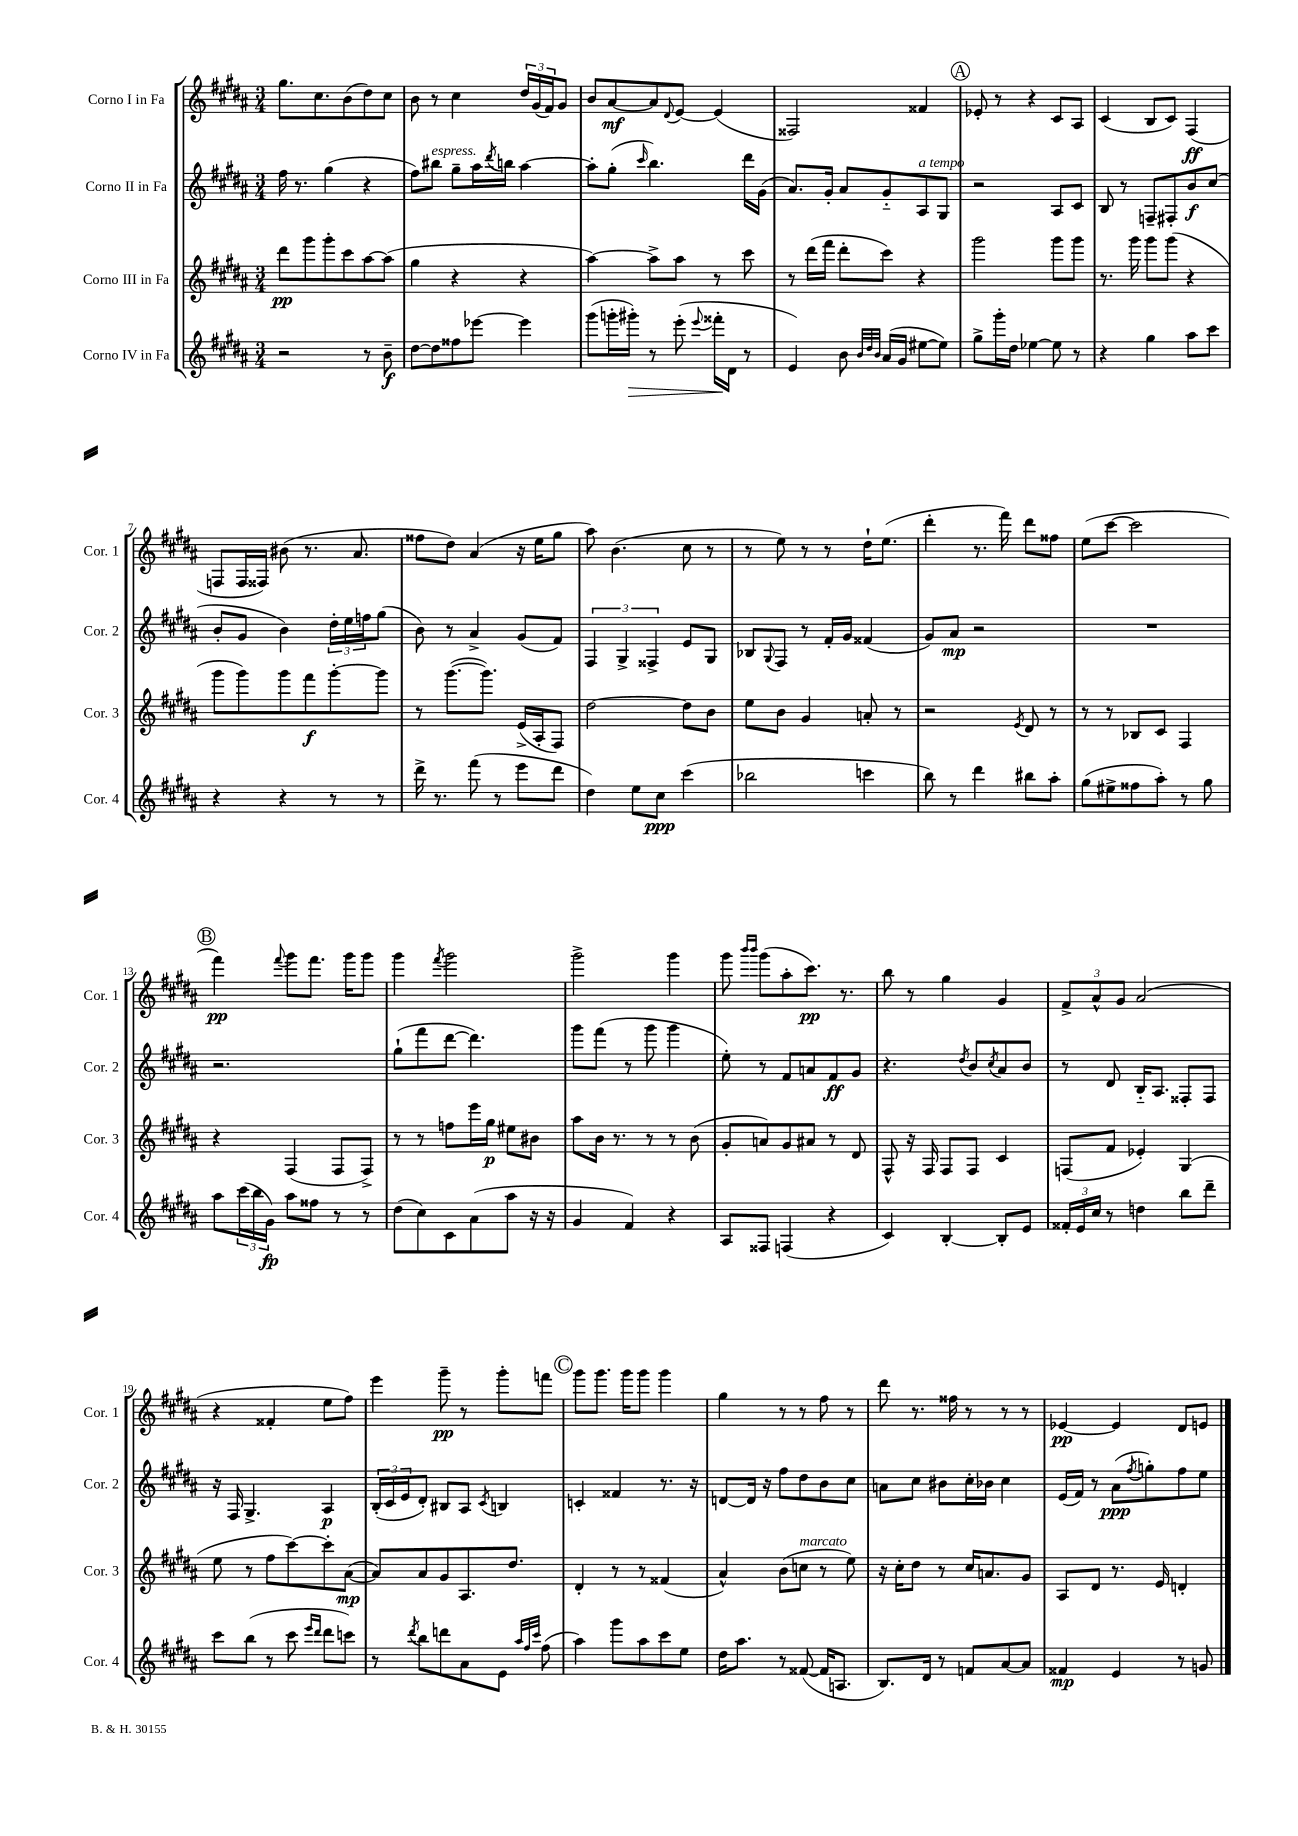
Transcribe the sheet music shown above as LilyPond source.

<<
\new StaffGroup <<
\new Staff = "s0" \with { instrumentName = "Corno I in Fa" shortInstrumentName = "Cor. 1" } {
    \clef treble \key b \major \numericTimeSignature \time 3/4
    gis''8. cis''8. b'8( dis''8) cis''8 |
    b'8 r8 cis''4 \tuplet 3/2 { dis''16 gis'16( fis'16) } gis'8 |
    b'8 ais'8~\mf ais'8 \appoggiatura { dis'8 } e'8~ e'4( |
    fisis2) fisis'4 |
    \mark \markup { \circle "A" } ees'8-. r8 r4 cis'8 ais8 |
    cis'4( b8 cis'8) fis4\ff( |
    f8 f16 fisis16) bis'8( r8. ais'8. |
    fisis''8 dis''8) ais'4( r16 e''16 gis''8 |
    ais''8) b'4.( cis''8 r8 |
    r8 e''8) r8 r8 dis''16-! e''8.( |
    dis'''4-. r8. fis'''16) dis'''8 fisis''8 |
    e''8( cis'''8~ cis'''2 |
    \mark \markup { \circle "B" } fis'''4\pp) \appoggiatura { fis'''8 } gis'''8 fis'''8. gis'''16 gis'''8 |
    gis'''4 \acciaccatura { fis'''8 } gis'''2 |
    gis'''2-> gis'''4 |
    gis'''8 \grace { b'''16 b'''16 } gis'''8( ais''8-. cis'''8.\pp) r8. |
    b''8 r8 gis''4 gis'4 |
    \tuplet 3/2 { fis'8-> ais'8-^ gis'8 } ais'2( |
    r4 fisis'4-. e''8 fis''8) |
    e'''4 gis'''8--\pp r8 gis'''8-. f'''8 |
    \mark \markup { \circle "C" } gis'''8 gis'''8. gis'''16 gis'''8 gis'''4 |
    gis''4 r8 r8 fis''8 r8 |
    dis'''8 r8. fisis''16 r8 r8 r8 |
    ees'4~\pp ees'4 dis'8 e'8 \bar "|." |
}
\new Staff = "s1" \with { instrumentName = "Corno II in Fa" shortInstrumentName = "Cor. 2" } {
    \clef treble \key b \major \numericTimeSignature \time 3/4
    fis''16 r8. gis''4( r4 |
    fis''8) bis''8^\markup { \italic "espress." } gis''8-- ais''16 \acciaccatura { dis'''8 } b''16 ais''4~ |
    ais''8-. gis''8-.( \grace { cis'''16 } b''4.) dis'''16 gis'16( |
    ais'8.) gis'16-. ais'8 gis'8-_ ais8^\markup { \italic "a tempo" } gis8 |
    \mark \markup { \circle "A" } r2 ais8 cis'8 |
    b8 r8 f8-- fis8-. b'8\f cis''8( |
    b'8-. gis'8 b'4) \tuplet 3/2 { dis''16-. e''16 f''16 } gis''8( |
    b'8) r8 ais'4-> gis'8( fis'8) |
    \tuplet 3/2 { fis4 gis4-> fisis4-> } e'8 gis8 |
    bes8 \appoggiatura { gis8 } fis8 r8 fis'16-. gis'16 fisis'4( |
    gis'8) ais'8\mp r2 |
    R2. |
    \mark \markup { \circle "B" } r2. |
    gis''8-!( fis'''8 dis'''8~ dis'''4.) |
    gis'''8 fis'''8( r8 gis'''8 gis'''4 |
    e''8-.) r8 fis'8 a'8 fis'8\ff gis'8 |
    r4. \acciaccatura { dis''8 } b'8 \acciaccatura { cis''8 } ais'8 b'8 |
    r8 dis'8 b16-_ ais8. fisis8-. fisis8 |
    r16 fis16 gis4.-> ais4\p |
    \tuplet 3/2 { b16-.( cis'16 e'16 } dis'8-.) bis8 ais8 \acciaccatura { cis'8 } b4 |
    \mark \markup { \circle "C" } c'4-. fisis'4 r8. r16 |
    d'8~ d'16 r16 fis''8 dis''8 b'8 cis''8 |
    a'8 cis''8 bis'8 cis''16-. bes'16 cis''4 |
    e'16( fis'16) r8 ais'8\ppp( \acciaccatura { fis''8 } g''8-.) fis''8 e''8 \bar "|." |
}
\new Staff = "s2" \with { instrumentName = "Corno III in Fa" shortInstrumentName = "Cor. 3" } {
    \clef treble \key b \major \numericTimeSignature \time 3/4
    dis'''8\pp gis'''8 gis'''8-. cis'''8 ais''8~ ais''8( |
    gis''4 r4 r4 |
    ais''4~) ais''8-> ais''8 r8 cis'''8 |
    r8 dis'''16( fis'''16 dis'''8-. cis'''8) r4 |
    \mark \markup { \circle "A" } gis'''2 gis'''8 gis'''8 |
    r8. gis'''16 gis'''8 gis'''8( r4 |
    gis'''8 gis'''8) gis'''8 fis'''8\f gis'''8~-. gis'''8 |
    r8 gis'''8.~( gis'''8.) e'16->( ais16-. fis8) |
    dis''2~ dis''8 b'8 |
    e''8 b'8 gis'4 a'8-. r8 |
    r2 \acciaccatura { e'8 } dis'8 r8 |
    r8 r8 bes8 cis'8 fis4 |
    \mark \markup { \circle "B" } r4 fis4( fis8 fis8->) |
    r8 r8 f''8 e'''16 gis''16\p eis''8 bis'8 |
    ais''8 b'16 r8. r8 r8 b'8( |
    gis'8-. a'8) gis'8 ais'8 r8 dis'8 |
    fis8-^ r16 fis16 fis8 fis8 cis'4 |
    f8( fis'8 ees'4-.) gis4( |
    e''8 r8 fis''8 cis'''8~) cis'''8-. ais'8~\mp( |
    ais'8) ais'8 gis'8 ais8. dis''8. |
    \mark \markup { \circle "C" } dis'4-. r8 r8 fisis'4( |
    ais'4-^) b'8( c''8^\markup { \italic "marcato" } r8 e''8) |
    r16 cis''16-. dis''8 r8 cis''16 a'8. gis'8 |
    ais8 dis'8 r8. e'16 d'4-. \bar "|." |
}
\new Staff = "s3" \with { instrumentName = "Corno IV in Fa" shortInstrumentName = "Cor. 4" } {
    \clef treble \key b \major \numericTimeSignature \time 3/4
    r2 r8 b'8--\f |
    dis''8~ dis''8 fisis''8 ees'''8~ ees'''4 |
    gis'''8( g'''16-. gis'''16-.\>) r8 e'''8-.( \appoggiatura { e'''8 } fisis'''16-.\! dis'16 r8 |
    e'4) b'8 \grace { b'32 dis''32 b'32 } ais'16( gis'16 eis''8~ eis''8) |
    \mark \markup { \circle "A" } gis''8-> gis'''16-. dis''16 ees''4~ ees''8 r8 |
    r4 gis''4 ais''8 cis'''8 |
    r4 r4 r8 r8 |
    dis'''16-> r8. fis'''8( r8 e'''8 dis'''8 |
    dis''4) e''8 cis''8\ppp cis'''4( |
    bes''2 c'''4 |
    b''8) r8 dis'''4 bis''8 ais''8-. |
    gis''8( eis''8-> fisis''8 ais''8-.) r8 gis''8 |
    \mark \markup { \circle "B" } ais''8 \tuplet 3/2 { cis'''16( b''16 gis'16\fp) } ais''8 fisis''8 r8 r8 |
    dis''8( cis''8) cis'8 ais'8( ais''8 r16 r16 |
    gis'4 fis'4) r4 |
    ais8 fisis8 f4( r4 |
    cis'4) b4~-. b8-. e'8 |
    \tuplet 3/2 { fisis'16-. e'16 cis''16 } r8 d''4 b''8 dis'''8-- |
    cis'''8 b''8( r8 cis'''8 \grace { e'''16 dis'''16 } dis'''8 c'''8) |
    r8 \acciaccatura { dis'''8 } b''8 d'''8 ais'8 e'8 \grace { ais''32 fis''32 cis'''32 } fis''8( |
    \mark \markup { \circle "C" } ais''4) gis'''8 ais''8 cis'''8 e''8 |
    dis''16 ais''8. r8 fisis'8~( fisis'16 a8. |
    b8.) dis'16 r8 f'8 ais'8~ ais'8 |
    fisis'4\mp e'4 r8 g'8 \bar "|." |
}
>>
>>
